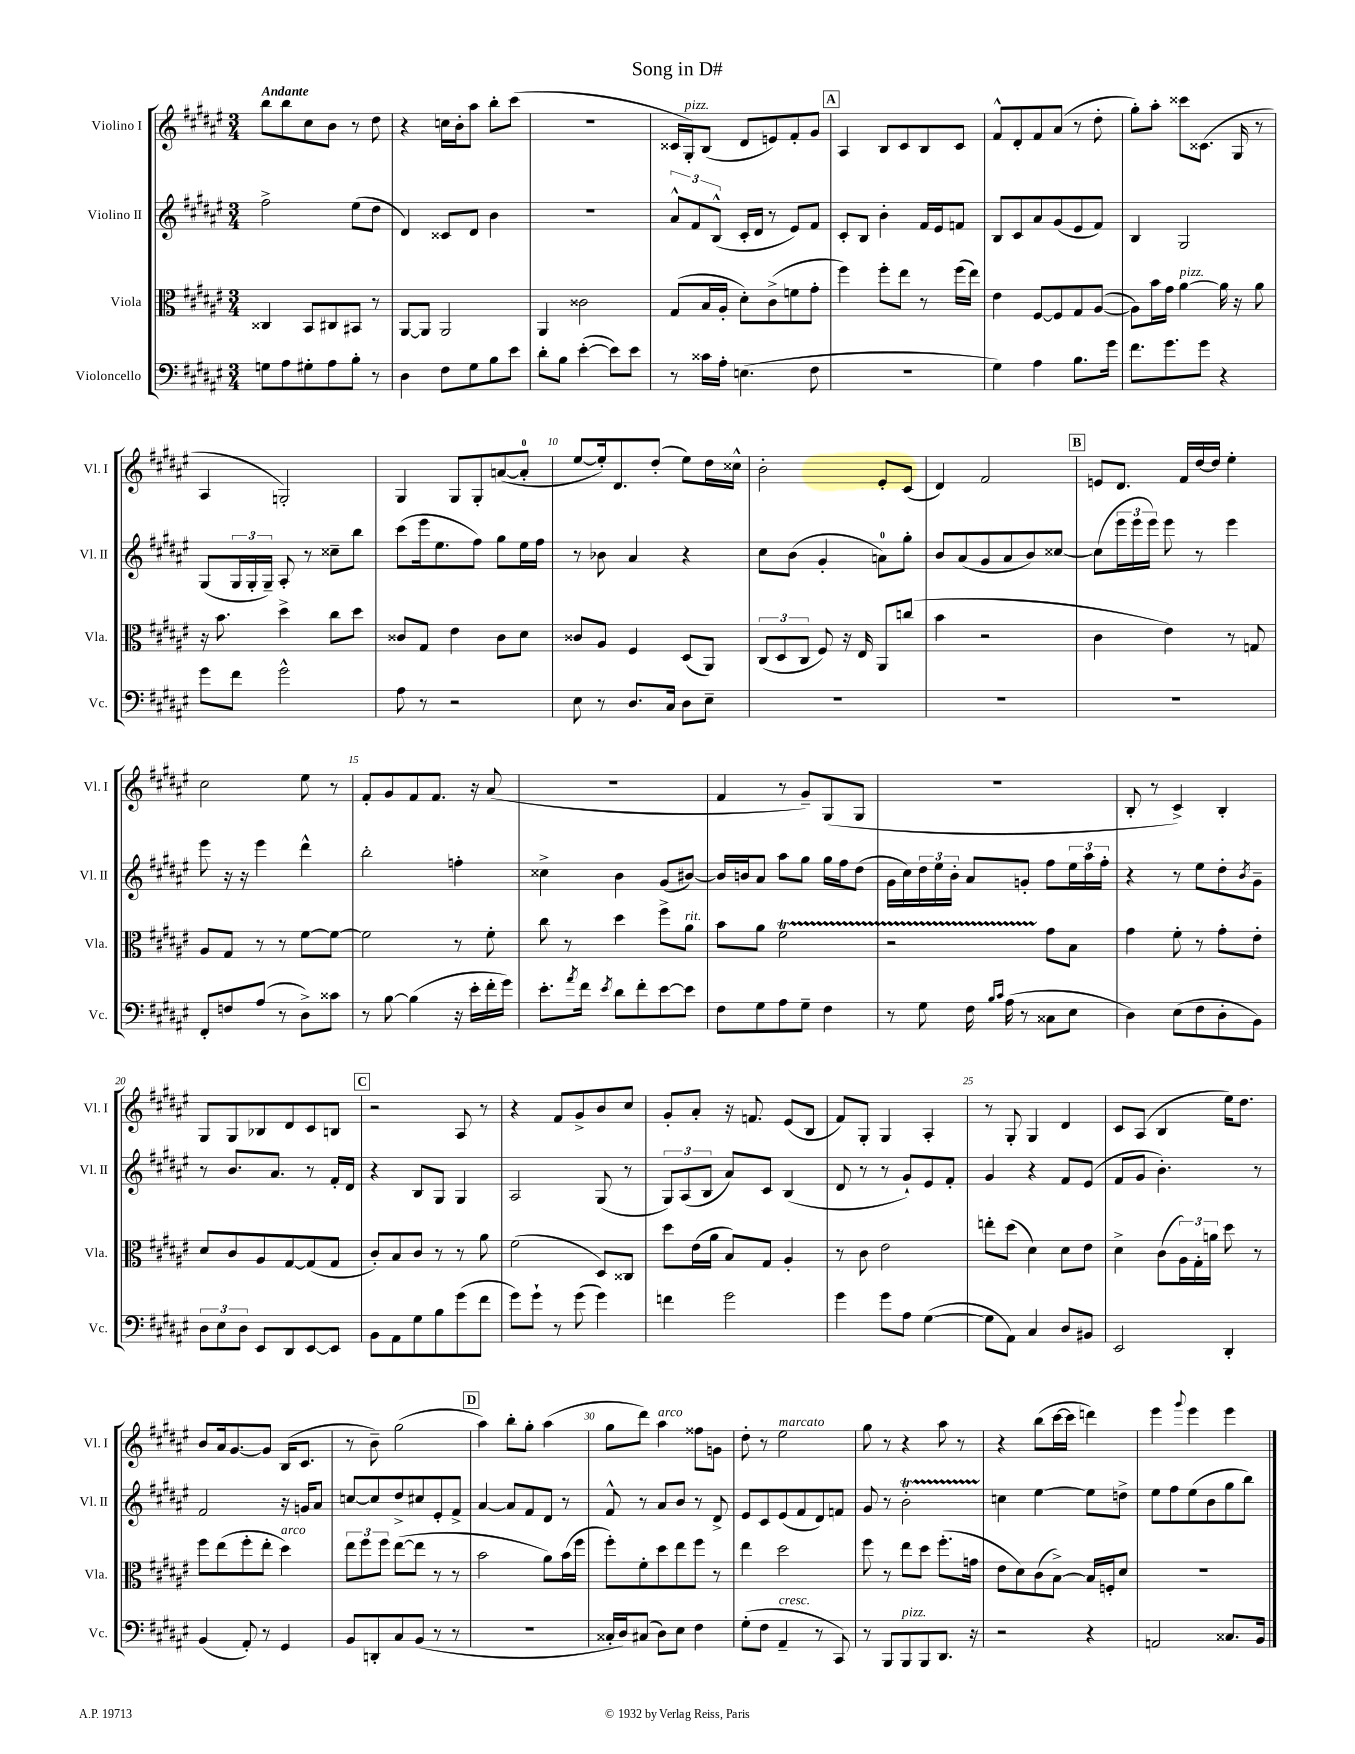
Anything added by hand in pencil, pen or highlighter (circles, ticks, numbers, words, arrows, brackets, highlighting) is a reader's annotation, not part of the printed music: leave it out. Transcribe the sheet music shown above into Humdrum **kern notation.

**kern	**kern	**kern	**kern
*staff4	*staff3	*staff2	*staff1
*clefF4	*clefC3	*clefG2	*clefG2
*k[f#c#g#d#a#e#]	*k[f#c#g#d#a#e#]	*k[f#c#g#d#a#e#]	*k[f#c#g#d#a#e#]
*M3/4	*M3/4	*M3/4	*M3/4
8G	4C##	2ff#^	8bb
8A#	.	.	8bb
8G#'	8BB	.	8cc#
8A#	8C#	.	8b
8B'	8BB#	(8ee#	8r
8r	8r	8dd#	8dd#
=	=	=	=
4D#	[8AA#	4d#)	4r
.	8AA#]	.	.
8F#	2AA#	8c##	16cc
.	.	.	16b'
8G#	.	8d#	8aa#
8B	.	4b	8bb'
8e#	.	.	(8ccc#
=	=	=	=
8d#'	4AA#	2.r	2.r
8B	.	.	.
([4e#'	2c##	.	.
8e#])	.	.	.
8e#	.	.	.
=	=	=	=
8r	(8G#	12a#^^	16c##
.	.	.	16G#')
.	.	12f#	.
16c##	16B	.	(8B
.	.	(12B^^	.
16A#'	16A#'	.	.
(4.E	8d#')	16c#'	8d#
.	.	16d#	.
.	(8c#^	8r	8e)
.	8f	8e#)	8f#'
8F#	8g#'	8f#	8g#
=	=	=	=
2.r	4ff#)	8c#'	4A#
.	.	8B	.
.	8ff#'	4b'	8B
.	8ee#	.	8c#
.	8r	16f#	8B
.	.	16e#	.
.	(16ff#	8f	8c#
.	16ee#)	.	.
=	=	=	=
4G#)	4e#	8B	8f#^^
.	.	8c#	8d#'
4A#	[8F#	8a#	8f#
.	8F#]	(8g#	(8a#
8.B	8G#	8e#	8r
.	([8A#	8f#)	8dd#'
16g#	.	.	.
=	=	=	=
8.f#	8A#])	4B	8gg#')
.	16b	.	8aa#'
8.g#	16g#	.	.
.	[4a#	2G#	8ccc##
8g#	.	.	(8.c##
4r	16a#]	.	.
.	16r	.	16G#
.	8a#	.	8r
=	=	=	=
8g#	16r	(8G#	4A#
.	8.b	.	.
8f#	.	24G#	.
.	.	24G#'	.
.	.	24G#~)	.
2g#^^	4dd#^	8A#'	2G')
.	.	8r	.
.	8cc#	8cc##~	.
.	8dd#	8bb	.
=	=	=	=
8A#	8c##	(8ccc#	4G#
8r	8G#	16eee#	.
.	.	8.ee#	.
2r	4e#	.	8G#
.	.	8ff#)	8G#'
.	8c##	8gg#	([8a
.	8d#	16ee#	8a']
.	.	16ff#	.
=	=	=	=
8E#	8c##	8r	[8ee#
8r	8A#	8b-	16ee#'])
.	.	.	8.d#
8.D#	4F#	4a#	.
.	.	.	(8dd#'
16C#	.	.	.
8D#	(8D#	4r	8ee#)
8E#~	8AA#)	.	16dd#
.	.	.	16cc##^^
=	=	=	=
2.r	(12C#	8cc#	2b'
.	12D#	.	.
.	.	(8b	.
.	12C#	.	.
.	8F#)	4g#'	.
.	16r	.	.
.	16E#	.	.
.	8AA#	8a)	8e#'
.	(8cc	8gg#'	(8c#
=	=	=	=
2.r	4b	8b	4d#)
.	.	(8a#	.
.	2r	8g#	2f#
.	.	8a#	.
.	.	8b)	.
.	.	[8cc##	.
=	=	=	=
2.r	4c#	(8cc##]	8e
.	.	24eee#	8.d#
.	.	24eee#	.
.	.	24eee#)	.
.	4e#)	8eee#	.
.	.	.	16f#
.	.	8r	[16dd#
.	.	.	16dd#]
.	8r	4eee#	4ee#'
.	8G	.	.
=	=	=	=
8FF#'	8A#	8eee#	2cc#
8F	8G#	16r	.
.	.	16r	.
(8A#	8r	4eee#	.
8r	8r	.	.
8D#^)	[8f#	4ddd#^^	8ee#
8c##	8f#_	.	8r
=	=	=	=
8r	2f#]	2bb'	8f#'
[8B	.	.	8g#
(4B]	.	.	8f#
.	.	.	8.f#
16r	8r	4ff'	.
16e#'	.	.	16r
16f#'	8f#'	.	(8a#
16g#)	.	.	.
=	=	=	=
8.e#'	8cc#	4cc##^	2.r
.	8r	.	.
8qa#	.	.	.
16f#	.	.	.
8qe#	.	.	.
8d#	4dd#	4b	.
8f#'	.	.	.
[8e#	8ff#^	(8g#	.
8e#]	8a#	[8b#)	.
=	=	=	=
8F#	8b	16b#]	4f#
.	.	16b	.
8G#	8a#	8a#	.
8A#	2f#	8aa#	8r
8G#~	.	8gg#	8g#~)
4F#	.	16gg#	(8G#
.	.	16ff#	.
.	.	(8dd#	8G#
=	=	=	=
8r	2r	16g#	2.r
.	.	16cc#)	.
8G#	.	24dd#	.
.	.	24ee#	.
.	.	24b'	.
16F#	.	8a#	.
16qqB	.	.	.
16qqc#	.	.	.
(16A#	.	.	.
8r	.	8g'	.
8C##	8g#	8ff#	.
8E#	8B	24ee#	.
.	.	24aa#	.
.	.	24ff#'	.
=	=	=	=
4D#)	4g#	4r	8B'
.	.	.	8r
(8E#	8f#'	8r	4c#^)
8F#	8r	8ee#	.
8D#'	8g#'	8dd#'	4B'
.	.	8qb	.
8BB)	8e#'	8g#~	.
=	=	=	=
12D#	8d#	8r	8G#
12E#	.	.	.
.	8c#	8.b	8G#
12D#	.	.	.
8EE#	8A#	.	8B-
.	.	8.a#	.
8DD#	[8G#	.	8d#
[8EE#	(8G#]	8r	8c#
8EE#]	8G#	16f#'	8B
.	.	16d#	.
=	=	=	=
8BB	8c#')	4r	2r
8AA#	8B	.	.
8G#	8c#	8B	.
8B	8r	8G#	.
(8g#	8r	4G#	8A#
8f#	8a#	.	8r
=	=	=	=
8g#)	(2f#	2A#	4r
8g#`	.	.	.
8r	.	.	8f#
(8g#	.	.	8g#^
4g#)	8D#)	(8G#	8b
.	8C##	8r	8cc#
=	=	=	=
4f	8dd#	12G#)	8g#'
.	.	(12A#	.
.	(16e#	.	8a#'
.	.	12B	.
.	16a#	.	.
2g#	8B)	8a#)	16r
.	.	.	8.f
.	8G#	8c#	.
.	4A#'	(4B	(8e#
.	.	.	8B
=	=	=	=
4g#	8r	8d#	8f#)
.	8c#	8r	8G#'
8g#	2e#	8r	4G#
8A#	.	8g#`)	.
([4G#	.	8e#	4A#'
.	.	8f#'	.
=	=	=	=
8G#]	8ee'	4g#	8r
8AA#)	(8dd#	.	8G#'
4C#	4d#)	4r	4G#
8D#	8d#	8f#	4d#
8BB#	8e#	(8e#	.
=	=	=	=
2EE#	4d#^	8f#	8c#
.	.	8g#	(8A#
.	(8c#	4.b')	4B
.	24A#)	.	.
.	24G#'	.	.
.	24a	.	.
4DD#'	8dd#	.	16ee#)
.	.	.	8.dd#
.	8r	8r	.
=	=	=	=
(4BB	8ff#	2f#	8b
.	(8ee#	.	16a#
.	.	.	[8.g#
8AA#')	8ff#'	.	.
8r	8ee#'	.	8g#]
4GG#	4dd#)	16r	(16B
.	.	16g	8.c#
.	.	8a#	.
=	=	=	=
8BB	12ee#	[8cc	8r
.	12ff#	.	.
8DD'	.	8cc]	8b~)
.	12ff#	.	.
8C#	([8ee#	8dd#^	(2gg#
(8BB	8ee#]	8cc#	.
8r	8r	8e#'	.
8r	8r	8f#^	.
=	=	=	=
2.r	2b	[4a#	4aa#)
.	.	8a#]	8bb'
.	.	8f#	8gg#'
.	8a#)	8d#	(4aa#
.	(16b	8r	.
.	16ff#	.	.
=	=	=	=
16C##'	8ff#')	8f#^^	8gg#
16D#)	.	.	.
(8C#	8f#'	8r	8ddd#)
8D#)	8dd#	8a#	4aa#
8E#	8ee#	8b	.
4F#	8ff#	8r	8ff##
.	8r	8d#^	8g
=	=	=	=
(8G#'	4ee#	8e#	8dd#'
8F#	.	8c#	8r
4AA#~	2dd#	(8e#	2ee#
.	.	8f#	.
8r	.	8d#)	.
8CC#)	.	8f	.
=	=	=	=
8r	8ff#	8g#	8gg#
8BBB	8r	8r	8r
8BBB	8ee#	2b'	4r
8BBB	8dd#	.	.
8.DD#	(8.ff#'	.	8aa#
.	.	.	8r
16r	16g	.	.
=	=	=	=
2r	8e#	4cc	4r
.	8d#)	.	.
.	(8c#	[4ee#	(8bb
.	[8B^)	.	[16ccc#
.	.	.	16ccc#]
4r	16B]	8ee#]	4ddd)
.	16F'	.	.
.	8d#	8dd^	.
=	=	=	=
2AA	2.r	8ee#	4eee#
.	.	8ff#	.
.	.	.	8qqggg#
.	.	(8ee#	4eee#
.	.	8b	.
8.C##	.	8gg#	4eee#
.	.	8bb)	.
16BB	.	.	.
==	==	==	==
*-	*-	*-	*-
